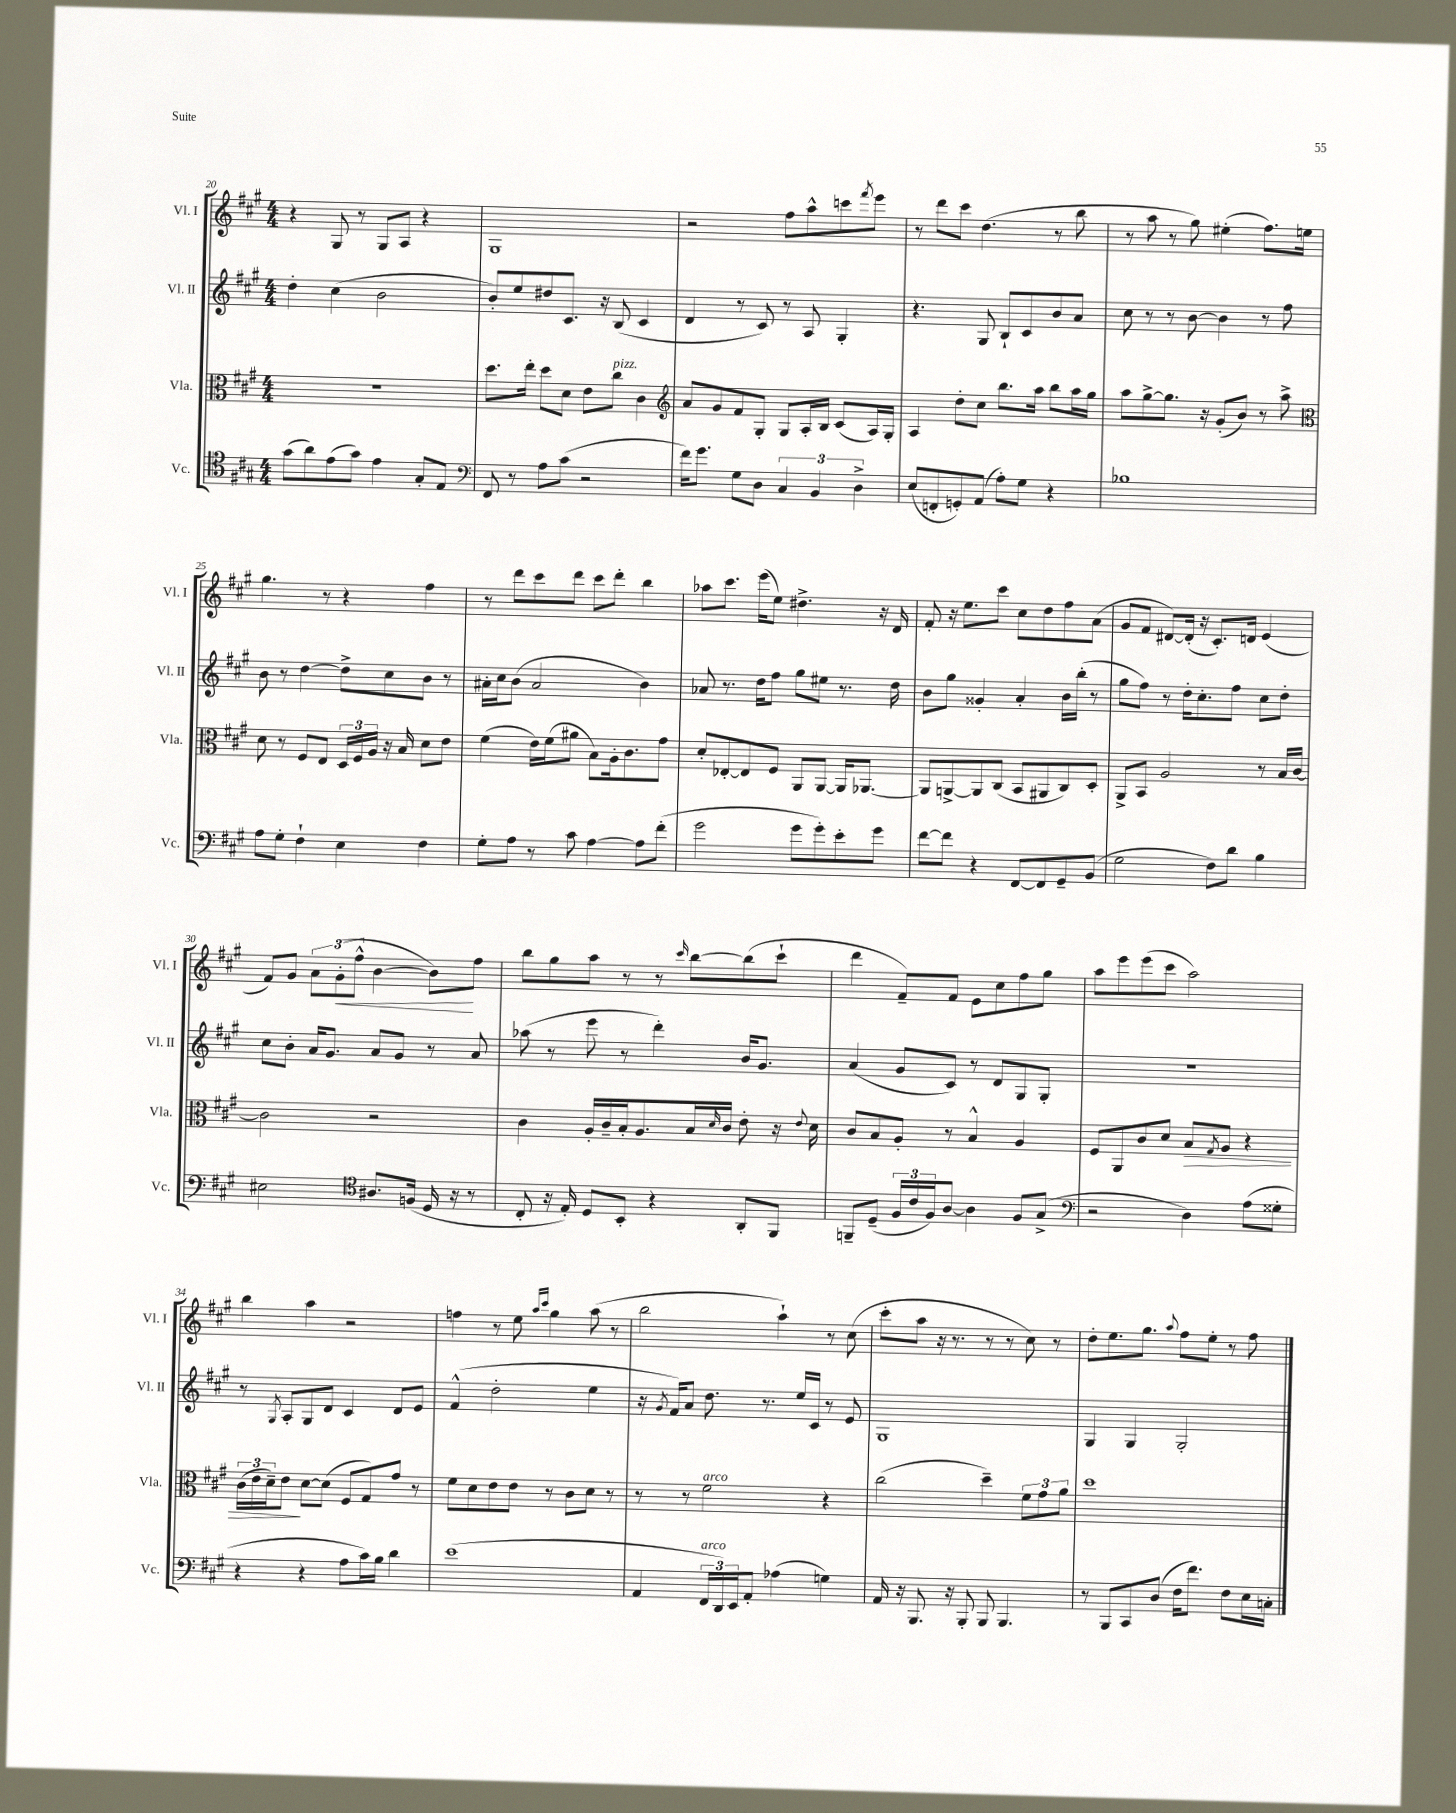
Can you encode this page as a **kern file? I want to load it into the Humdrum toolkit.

**kern	**kern	**dynam	**kern	**kern	**dynam
*part4	*part3	*part3	*part2	*part1	*part1
*staff4	*staff3	*staff3	*staff2	*staff1	*staff1
*I"Vc.	*I"Vla.	*	*I"Vl. II	*I"Vl. I	*
*I'Vc.	*I'Vla.	*	*I'Vl. II	*I'Vl. I	*
*clefC4	*clefC3	*	*clefG2	*clefG2	*
*k[f#c#g#]	*k[f#c#g#]	*	*k[f#c#g#]	*k[f#c#g#]	*
*M4/4	*M4/4	*	*M4/4	*M4/4	*
=20	=20	=20	=20	=20	=20
(8g#\L	1r	.	4dd'\	4r	.
8a\)	.	.	.	.	.
(8e\	.	.	(4cc#\	8G#/	.
8g#\J)	.	.	.	8r	.
4e\	.	.	2b\	8G#/L	.
.	.	.	.	8A/J	.
8G#'/L	.	.	.	4r	.
8E/J	.	.	.	.	.
=21	=21	=21	=21	=21	=21
*clefF4	*	*	*	*	*
8FF#/	8.dd\L	.	8b'/L)	1G#	.
8r	.	.	8ee/	.	.
.	16ee'\Jk	.	.	.	.
8A\L	8dd\L	.	8dd#X/	.	.
(8c#\J	8d\J	.	8.c#/J	.	.
2r	8e\L	.	.	.	.
.	.	.	16r	.	.
!	!LO:TX:a:i:t=pizz.	!	!	!	!
.	8cc#\J	.	(8B/	.	.
.	4c#\	.	4c#/	.	.
=22	=22	=22	=22	=22	=22
*	*clefG2	*	*	*	*
16f#\KL)	8a/L	.	4d/	2r	.
8.g#\J	.	.	.	.	.
.	8g#/	.	.	.	.
8G#\L	8f#/	.	8r	.	.
8D\J	8G#'/J	.	8c#/)	.	.
6C#/	8G#/L	.	8r	8ff#\L	.
.	16A'/L	.	8A/	8aa^^\	.
6BB/	.	.	.	.	.
.	16B/JJ	.	.	.	.
.	(8c#/L	.	4G#'/	8cccn\	.
6D^\	.	.	.	.	.
.	.	.	.	8qfff#/	.
.	16A/L)	.	.	8eee\J	.
.	16G#'/JJ	.	.	.	.
=23	=23	=23	=23	=23	=23
(8E/L	4A/	.	4.r	8r	.
8FFn'/	.	.	.	8ddd\L	.
8GGn'/)	8dd'\L	.	.	8ccc#\J	.
(8AA/J	8cc#\J	.	8G#/	(4.dd\	.
8A'\L)	8.bb\L	.	8B`/L	.	.
8G#\J	.	.	8c#/	.	.
.	16aa\Jk	.	.	.	.
4r	8bb\L	.	8b/	8r	.
.	16aa\L	.	8a/J	8bb\	.
.	16gg#\JJ	.	.	.	.
=24	=24	=24	=24	=24	=24
1B-X	8aa\L	.	8cc#\	8r	.
.	[8gg#^\	.	8r	8aa\	.
.	8.gg#\J]	.	8r	8r	.
.	.	.	[8b\	8gg#\)	.
.	16r	.	.	.	.
.	(8g#'/L	.	4b\]	(4ee#X'\	.
.	8b/J)	.	.	.	.
.	8r	.	8r	8.ff#\L)	.
.	8aa^\	.	8ff#\	.	.
.	.	.	.	16een\Jk	.
!!LO:LB:g=z
=25	=25	=25	=25	=25	=25
*	*clefC3	*	*	*	*
8A\L	8d\	.	8b\	4.gg#\	.
8G#'\J	8r	.	8r	.	.
4F#`\	8F#/L	.	[4dd\	.	.
.	8E/J	.	.	8r	.
4E\	24D/LL	.	8dd^\L]	4r	.
.	24F#/	.	.	.	.
.	24A/JJ	.	.	.	.
.	16r	.	8cc#\	.	.
.	16B/	.	.	.	.
4F#\	8d\L	.	8b\J	4ff#\	.
.	8e\J	.	8r	.	.
=26	=26	=26	=26	=26	=26
8G#'\L	(4f#\	.	16a#X'\LL	8r	.
.	.	.	16cc#\J	.	.
8A\J	.	.	(8b\J	8ddd\L	.
8r	16e\LL)	.	2a#/	8ccc#\	.
.	(16f#\J	.	.	.	.
8c#\	8a#X\J	.	.	8ddd\J	.
[4A\	8B\L)	.	.	8ccc#\L	.
.	16A'\k	.	.	8ddd'\J	.
.	8.c#\	.	.	.	.
8A\L]	.	.	4b\)	4bb\	.
(8f#'\J	8g#\J	.	.	.	.
=27	=27	=27	=27	=27	=27
2g#\	8d'/L	.	8a-X/	8aa-X\L	.
.	[8E-X'/	.	8.r	8.ccc#\J	.
.	8E-/]	.	.	.	.
.	.	.	16dd\KL	(16eee\KL	.
.	8F#/J	.	8ff#\J	8ee\J)	.
8g#\L	8AA/L	.	8gg#\L	4.dd#X^\	.
8g#'\)	[8AA/J	.	8ee#X\J	.	.
8e'\	16AA/KL]	.	8.r	.	.
.	[8.AA-X/J	.	.	.	.
8g#\J	.	.	.	16r	.
.	.	.	16dd\	16d/	.
=28	=28	=28	=28	=28	=28
[8f#\L	8AA-/L]	.	8b\L	8f#'/	.
8f#\J]	[8AAn^/	.	8gg#\J	16r	.
.	.	.	.	8.ee\L	.
4r	8AA/]	.	4g##X'/	.	.
.	(8C#/J	.	.	8ccc#\J	.
[8FF#/L	8BB/L	.	4a'/	8cc#\L	.
8FF#/]	8AA#X/	.	.	8dd\	.
8GG#~/	8C#/)	.	16b\LL	8ff#\	.
.	.	.	(16bb'\JJ	.	.
(8BB/J	8D'/J	.	8r	(8a\J	.
=29	=29	=29	=29	=29	=29
2G#\	8AA^/L	.	8gg#\L	8g#/L	.
.	8BB/J	.	8ff#\J)	8f#/J	.
.	2A/	.	8r	[8d#X/L)	.
.	.	.	16dd'\KL	(16d#'/Jk]	.
.	.	.	8.cc#'\	16r	.
8F#\L)	.	.	.	8.c#'/L)	.
8d\J	.	.	8ff#\J	.	.
.	.	.	.	16dn/Jk	.
4B\	8r	.	8cc#\L	(4e/	.
.	16B/LL	.	8dd'\J	.	.
.	[16c#/JJ	.	.	.	.
!!LO:LB:g=z
=30	=30	=30	=30	=30	=30
2E#X\	2c#\]	.	8cc#\L	8f#/L)	.
.	.	.	8b'\J	8g#/J	.
.	.	.	16a/KL	12a\L	.
.	.	.	8.g#/J	.	.
!	!	!	!	!	!LO:HP:b
.	.	.	.	(12g#'\	<
.	.	.	.	12ff#^^\J	.
*clefC4	*	*	*	*	*
8.A#X/L	2r	.	8a/L	[4b\	.
.	.	.	8g#/J	.	.
(16Fn/Jk	.	.	.	.	.
16D/	.	.	8r	8b\L])	.
16r	.	.	.	.	.
8r	.	.	8a/	8ff#\J	[
=31	=31	=31	=31	=31	=31
8C#'/	4c#\	.	(8aa-X\	8bb\L	.
16r	.	.	8r	8gg#\	.
16E'/)	.	.	.	.	.
8D/L	16A'/LL	.	8eee\	8aa\J	.
.	16c#~/	.	.	.	.
8BB'/J	16B'/J	.	8r	8r	.
.	8.A/	.	.	.	.
4r	.	.	4ddd'\)	8r	.
.	.	.	.	16qqccc#/	.
.	16B/L	.	.	[8bb\L	.
.	16qqd/	.	.	.	.
.	16c#/JJ	.	.	.	.
8AA'/L	8e'\	.	16b/KL	(8bb\]	.
.	.	.	8.g#/J	.	.
8FF#/J	16r	.	.	8ccc#`\J	.
.	8qqe/	.	.	.	.
.	16d\	.	.	.	.
=32	=32	=32	=32	=32	=32
8FFn~/L	8c#/L	.	(4a/	4ddd\	.
(8D~/J	8B/	.	.	.	.
24F#/LL	8A'/J	.	8g#/L	8f#~/L)	.
24c#/	.	.	.	.	.
24F#/J)	.	.	.	.	.
[8A/J	8r	.	8c#/J)	8f#/J	.
4A\]	4B^^/	.	8r	8e\L	.
.	.	.	8d/L	8cc#\	.
8F#/L	4A/	.	8G#/	8ff#\	.
(8G#^/J	.	.	8G#'/J	8gg#\J	.
=33	=33	=33	=33	=33	=33
*clefF4	*	*	*	*	*
2r	8F#/L	.	1r	8aa\L	.
.	8AA/	.	.	8eee\	.
.	8c#/	.	.	(8eee\	.
.	8d/J	.	.	8ccc#\J	.
!	!	!LO:HP:b	!	!	!
4D\)	8B/L	>	.	2aa\)	.
.	8qG#/	.	.	.	.
.	8A/J	.	.	.	.
(8A\L	4r	.	.	.	.
8G##X'\J	.	.	.	.	.
!!LO:LB:g=z
=34	=34	=34	=34	=34	=34
4r	(24c#\LL	.	8r	4bb\	.
.	24e\	.	.	.	.
.	24d~\J)	.	.	.	.
.	.	.	8qG#/	.	.
.	8e\J	.	8A'/L	.	.
4r	[8d\L	]	8G#/	4aa\	.
.	(8d\J]	.	8d/J	.	.
8A\L	8F#/L	.	4c#/	2r	.
16c#\L)	8G#/)	.	.	.	.
16B\JJ	.	.	.	.	.
4d\	8g#/J	.	8d/L	.	.
.	8r	.	8e/J	.	.
=35	=35	=35	=35	=35	=35
(1e	8f#\L	.	(4f#^^/	4ffn\	.
.	8d\	.	.	.	.
.	8e\	.	2dd'\	8r	.
.	8e\J	.	.	8ee\	.
.	.	.	.	16qqaa/LL	.
.	.	.	.	16qqccc#/JJ	.
.	8r	.	.	4gg#\	.
.	8c#\L	.	.	.	.
.	8d\J	.	4ee\	(8aa\	.
.	8r	.	.	8r	.
=36	=36	=36	=36	=36	=36
4AA/	8r	.	16r	2bb\	.
.	.	.	8qg#/	.	.
.	.	.	16f#/KL)	.	.
.	8r	.	8a/J	.	.
!	!LO:TX:a:i:t=arco	!	!	!	!
!LO:TX:a:i:t=arco	!	!	!	!	!
24FF#/LL	2f#\	.	8.dd\	.	.
24DD/)	.	.	.	.	.
24EE/J	.	.	.	.	.
8AA'/J	.	.	.	.	.
.	.	.	8.r	.	.
(4A-X\	.	.	.	4aa`\)	.
.	.	.	16ee/LL	.	.
.	.	.	16c#/JJ	.	.
4Gn\)	4r	.	8r	8r	.
.	.	.	8e/	(8cc#\	.
=37	=37	=37	=37	=37	=37
16AA/	(2cc#\	.	1G#	8ccc#'\L	.
16r	.	.	.	.	.
8.BBB/	.	.	.	8aa\J	.
.	.	.	.	16r	.
16r	.	.	.	8.r	.
8BBB'/	.	.	.	.	.
8BBB/	4dd~\)	.	.	8r	.
4.BBB/	.	.	.	8r	.
.	12f#\L	.	.	8cc#\)	.
.	12g#\	.	.	.	.
.	.	.	.	8r	.
.	12a\J	.	.	.	.
=38	=38	=38	=38	=38	=38
8r	1dd	.	4G#/	8dd'\L	.
8BBB/L	.	.	.	8.ee\	.
8CC#/	.	.	4G#/	.	.
.	.	.	.	8.gg#\J	.
(8D/J	.	.	.	.	.
.	.	.	.	8qqaa/	.
16F#\KL	.	.	2G#'/	8ff#\L	.
8.f#\J)	.	.	.	.	.
.	.	.	.	8ee'\J	.
8F#\L	.	.	.	8r	.
16E\L	.	.	.	8ff#\	.
16Cn'\JJ	.	.	.	.	.
==	==	==	==	==	==
*-	*-	*-	*-	*-	*-
